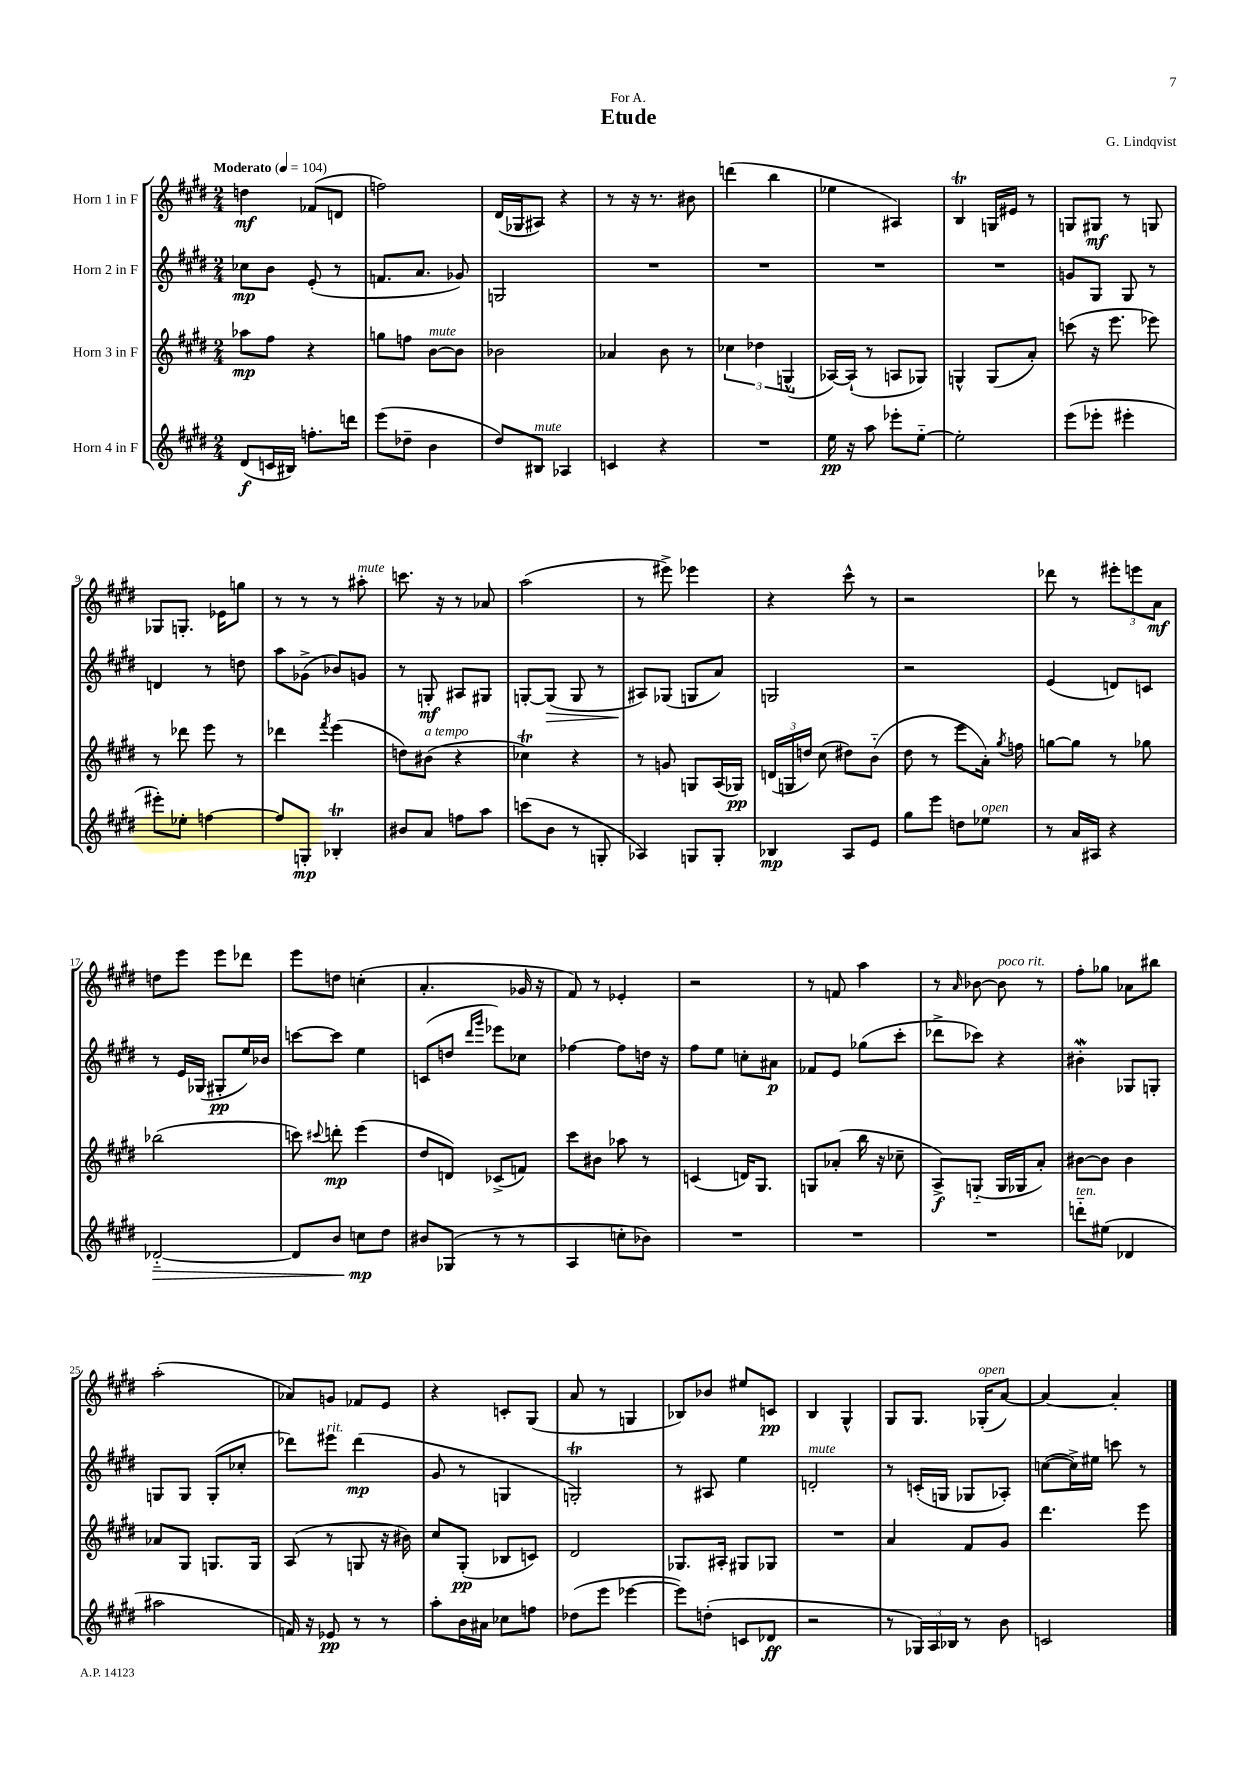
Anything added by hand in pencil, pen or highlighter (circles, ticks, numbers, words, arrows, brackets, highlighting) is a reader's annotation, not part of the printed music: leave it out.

**kern	**dynam	**kern	**dynam	**kern	**dynam	**kern	**dynam
*part4	*part4	*part3	*part3	*part2	*part2	*part1	*part1
*staff4	*staff4	*staff3	*staff3	*staff2	*staff2	*staff1	*staff1
*I"Horn 4 in F	*	*I"Horn 3 in F	*	*I"Horn 2 in F	*	*I"Horn 1 in F	*
*clefG2	*	*clefG2	*	*clefG2	*	*clefG2	*
*k[f#c#g#d#]	*	*k[f#c#g#d#]	*	*k[f#c#g#d#]	*	*k[f#c#g#d#]	*
*M2/4	*	*M2/4	*	*M2/4	*	*M2/4	*
*MM104	*	*MM104	*	*MM104	*	*MM104	*
=1	=1	=1	=1	=1	=1	=1	=1
!	!	!	!	!	!	!LO:TX:a:B:t=Moderato	!
(8d#/L	f	8aa-X\L	mp	8cc-X\L	mp	4ddn\	mf
16cn/L	.	8ff#\J	.	8b\J	.	.	.
16B#X/JJ)	.	.	.	.	.	.	.
8.ffn'\L	.	4r	.	(8e'/	.	(8f-X/L	.
.	.	.	.	8r	.	8dn/J	.
16dddn\Jk	.	.	.	.	.	.	.
=2	=2	=2	=2	=2	=2	=2	=2
(8eee\L	.	8ggn\L	.	8.fn/L	.	2ffn\)	.
8dd-X~\J	.	8ffn\J	.	.	.	.	.
.	.	.	.	8.a/J	.	.	.
!	!	!LO:TX:a:i:t=mute	!	!	!	!	!
4b\	.	[8b\L	.	.	.	.	.
.	.	8b\J]	.	8g-X/)	.	.	.
=3	=3	=3	=3	=3	=3	=3	=3
8dd#/L)	.	2b-X\	.	2Gn/	.	(16d#/LL	.
.	.	.	.	.	.	16G-X/J	.
!LO:TX:a:i:t=mute	!	!	!	!	!	!	!
8B#X/J	.	.	.	.	.	8A#X/J)	.
4A-X/	.	.	.	.	.	4r	.
=4	=4	=4	=4	=4	=4	=4	=4
4cn/	.	4a-X/	.	2r	.	8r	.
.	.	.	.	.	.	16r	.
.	.	.	.	.	.	8.r	.
4r	.	8b\	.	.	.	.	.
.	.	8r	.	.	.	8b#X\	.
=5	=5	=5	=5	=5	=5	=5	=5
2r	.	6cc-X\	.	2r	.	(4dddn\	.
.	.	6dd-X\	.	.	.	.	.
.	.	.	.	.	.	4bb\	.
.	.	(6Gn^^/	.	.	.	.	.
=6	=6	=6	=6	=6	=6	=6	=6
16ee\	pp	[16A-X/LL)	.	2r	.	4ee-X\	.
16r	.	(16A-`/JJ]	.	.	.	.	.
8aa\	.	8r	.	.	.	.	.
8eee-X'\L	.	8An/L	.	.	.	4A#X/)	.
[8ee\J	.	8G-X/J)	.	.	.	.	.
=7	=7	=7	=7	=7	=7	=7	=7
2ee'\]	.	4Gn^^/	.	2r	.	4BT/	.
.	.	(8G/L	.	.	.	16Gn/LL	.
.	.	.	.	.	.	16e#X/JJ	.
.	.	8a'/J)	.	.	.	8r	.
=8	=8	=8	=8	=8	=8	=8	=8
(8eee\L	.	(8cccn\	.	8gn/L	.	8Gn/L	.
8eee-X'\J	.	16r	.	8G#/J	.	8G#X/J	mf
.	.	8.eee\	.	.	.	.	.
4eee#X'\	.	.	.	8G#/	.	8r	.
.	.	8eee-X\)	.	8r	.	8Gn/	.
!!LO:LB:g=z
=9	=9	=9	=9	=9	=9	=9	=9
8eee#X'\L)	.	8r	.	4dn/	.	8G-X/L	.
8ee-X'\J	.	8ddd-X\	.	.	.	8.Gn'/J	.
[4ffn\	.	8eee\	.	8r	.	.	.
.	.	.	.	.	.	16e-X\KL	.
.	.	8r	.	8ddn\	.	8ggn\J	.
=10	=10	=10	=10	=10	=10	=10	=10
8ff/L]	.	4ddd-X\	.	8aa\L	.	8r	.
8Gn'/J	mp	.	.	(8g-X^\J	.	8r	.
.	.	8qfff#/	.	.	.	.	.
4B-XT'/	.	(4eee\	.	8b-X/L)	.	8r	.
!	!	!	!	!	!	!LO:TX:a:i:t=mute	!
.	.	.	.	8gn/J	.	8aa#X'\	.
=11	=11	=11	=11	=11	=11	=11	=11
8b#X/L	.	8ddn\L)	.	8r	.	8.cccn\	.
!	!	!LO:TX:a:i:t=a tempo	!	!	!	!	!
8a/J	.	(8b#X\J	.	8Gn'/	mf	.	.
.	.	.	.	.	.	16r	.
8ffn\L	.	4r	.	8A#X/L	.	8r	.
8aa\J	.	.	.	8G#X/J	.	8a-X/	.
=12	=12	=12	=12	=12	=12	=12	=12
(8cccn\L	.	4cc-XT\)	.	[8Gn'/L	.	(2aa\	.
!	!	!	!	!	!LO:HP:b	!	!
8b\J	.	.	.	(8G/J]	>	.	.
8r	.	4r	.	8G/	.	.	.
8Gn'/	.	.	.	8r	.	.	.
=13	=13	=13	=13	=13	=13	=13	=13
4A-X/)	.	8r	.	8A#X/L)	.	8r	.
.	.	8gn/	.	(8G-X/J	]	8eee#X^\)	.
8Gn/L	.	8Gn/L	.	8Gn/L	.	4eee-X\	.
8G'/J	.	(16A/L	.	8a/J)	.	.	.
.	.	16G-X/JJ)	pp	.	.	.	.
=14	=14	=14	=14	=14	=14	=14	=14
4B-X/	mp	(24dn/LL	.	2Gn/	.	4r	.
.	.	24Gn/	.	.	.	.	.
.	.	24ddn/JJ)	.	.	.	.	.
.	.	(8cc#\	.	.	.	.	.
8A/L	.	8dd#X\L)	.	.	.	8ccc#^^\	.
8e/J	.	(8b\J	.	.	.	8r	.
=15	=15	=15	=15	=15	=15	=15	=15
8gg#\L	.	8dd#\	.	2r	.	2r	.
8eee\J	.	8r	.	.	.	.	.
8ddn\L	.	8eee\L	.	.	.	.	.
!LO:TX:a:i:t=open	!	!	!	!	!	!	!
8ee-X\J	.	16a'\Jk)	.	.	.	.	.
.	.	8qgg#/	.	.	.	.	.
.	.	16ffn\	.	.	.	.	.
=16	=16	=16	=16	=16	=16	=16	=16
8r	.	[8ggn\L	.	(4e/	.	8ddd-X\	.
16a/LL	.	8gg\J]	.	.	.	8r	.
16A#X/JJ	.	.	.	.	.	.	.
4r	.	8r	.	8dn/L)	.	12eee#X'\L	.
.	.	.	.	.	.	12eeen\	.
.	.	8gg-X\	.	8cn/J	.	.	.
.	.	.	.	.	.	12a\J	mf
!!LO:LB:g=z
=17	=17	=17	=17	=17	=17	=17	=17
!	!LO:HP:b	!	!	!	!	!	!
[2d-X/	>	(2bb-X\	.	8r	.	8ddn\L	.
.	.	.	.	16e/LL	.	8eee\J	.
.	.	.	.	(16G-X/JJ	.	.	.
.	.	.	.	8G#X'/L	pp	8eee\L	.
.	.	.	.	16ee/L)	.	8ddd-X\J	.
.	.	.	.	16b-X/JJ	.	.	.
=18	=18	=18	=18	=18	=18	=18	=18
8d-/L]	.	8cccn\)	.	[8cccn\L	.	8eee\L	.
.	.	8qqccc#X/	.	.	.	.	.
8b/J	.	8dddn'\	mp	8ccc\J]	.	8ddn\J	.
8ccn\L	mp	(4eee\	.	4ee\	.	(4ccn'\	.
8dd#\J	]	.	.	.	.	.	.
=19	=19	=19	=19	=19	=19	=19	=19
8b#X/L	.	8dd#/L	.	(8cn/L	.	4.a'/	.
(8G-X/J	.	8dn/J)	.	8ddn/J	.	.	.
.	.	.	.	16qqddd#/LL	.	.	.
.	.	.	.	16qqggg#/JJ	.	.	.
8r	.	(8c-X^/L	.	8eee-X\L)	.	.	.
8r	.	8fn/J)	.	8cc-X\J	.	16g-X/	.
.	.	.	.	.	.	16r	.
=20	=20	=20	=20	=20	=20	=20	=20
4A/	.	8ccc#\L	.	[4ff-X\	.	8f#/)	.
.	.	8b#X\J	.	.	.	8r	.
8ccn'\L	.	8aa-X\	.	8ff-\L]	.	4e-X'/	.
8b-X\J)	.	8r	.	16ddn\Jk	.	.	.
.	.	.	.	16r	.	.	.
=21	=21	=21	=21	=21	=21	=21	=21
2r	.	(4cn/	.	8ff#\L	.	2r	.
.	.	.	.	8ee\J	.	.	.
.	.	16dn/KL)	.	8ccn'\L	.	.	.
.	.	8.G#/J	.	.	.	.	.
.	.	.	.	8a#X\J	p	.	.
=22	=22	=22	=22	=22	=22	=22	=22
2r	.	8Gn/L	.	8f-X/L	.	8r	.
.	.	(8a-X'/J	.	8e/J	.	8fn/	.
.	.	16bb\	.	(8gg-X\L	.	4aa\	.
.	.	16r	.	.	.	.	.
.	.	8cc-X~\	.	8ccc#'\J	.	.	.
=23	=23	=23	=23	=23	=23	=23	=23
2r	.	8A^/L)	f	8ddd-X^\L	.	8r	.
.	.	.	.	.	.	16qqa/	.
.	.	(8Gn/J	.	8ccc-X\J)	.	[8b-X\	.
!	!	!	!	!	!	!LO:TX:a:i:t=poco rit.	!
.	.	16G/LL	.	4r	.	8b-\]	.
.	.	16G-X/J	.	.	.	.	.
.	.	8a'/J)	.	.	.	8r	.
=24	=24	=24	=24	=24	=24	=24	=24
!LO:TX:a:i:t=ten.	!	!	!	!	!	!	!
8dddn\L	.	[8b#X\L	.	4b#XW'\	.	8ff#'\L	.
(8ee#X\J	.	8b#\J]	.	.	.	8gg-X\J	.
4d-X/	.	4b#\	.	8G-X/L	.	8a-X\L	.
.	.	.	.	8Gn'/J	.	8bb#X\J	.
!!LO:LB:g=z
=25	=25	=25	=25	=25	=25	=25	=25
2aa#X\	.	8a-X/L	.	8Gn/L	.	(2aa'\	.
.	.	8G#/J	.	8G/J	.	.	.
.	.	8.Gn/L	.	(8G'/L	.	.	.
.	.	.	.	8cc-X'/J	.	.	.
.	.	16G/Jk	.	.	.	.	.
=26	=26	=26	=26	=26	=26	=26	=26
16fn/)	.	(8A/	.	8ddd-X\L)	.	8a-X/L)	.
16r	.	.	.	.	.	.	.
!	!	!	!	!LO:TX:a:i:t=rit.	!	!	!
8e-X/	pp	8r	.	8eee#X\J	.	8gn/J	.
8r	.	8Gn/	.	(4ddd-\	mp	8f-X/L	.
8r	.	16r	.	.	.	8e/J	.
.	.	16b#X\)	.	.	.	.	.
=27	=27	=27	=27	=27	=27	=27	=27
8aa'\L	.	8cc#/L	.	8g#/	.	4r	.
16b\L	.	(8G#'/J	pp	8r	.	.	.
16a#X\JJ	.	.	.	.	.	.	.
8cc-X\L	.	8B-X/L	.	4Gn/	.	8cn'/L	.
8ffn\J	.	8cn/J)	.	.	.	(8G#/J	.
=28	=28	=28	=28	=28	=28	=28	=28
(8dd-X\L	.	2d#/	.	2GnT'/)	.	8a/	.
8eee\J	.	.	.	.	.	8r	.
[4eee-X\	.	.	.	.	.	4Gn/	.
=29	=29	=29	=29	=29	=29	=29	=29
8eee-\L])	.	8.G-X/L	.	8r	.	8B-X/L)	.
(8ddn'\J	.	.	.	8A#X/	.	8b-X/J	.
.	.	16A#X'/Jk	.	.	.	.	.
8cn/L	.	8G#X/L	.	4ee\	.	8ee#X/L	.
8d-X/J	ff	8G-X/J	.	.	.	8cn/J	pp
=30	=30	=30	=30	=30	=30	=30	=30
!	!	!	!	!LO:TX:a:i:t=mute	!	!	!
2r	.	2r	.	2dn'/	.	4B/	.
.	.	.	.	.	.	4G#^^/	.
=31	=31	=31	=31	=31	=31	=31	=31
8r	.	4a/	.	8r	.	8G#/L	.
24G-X/LL)	.	.	.	(16cn'/LL	.	8.G#/J	.
24A/	.	.	.	.	.	.	.
.	.	.	.	16Gn/JJ	.	.	.
24B-X/JJ	.	.	.	.	.	.	.
8r	.	8f#/L	.	8G-X/L	.	.	.
!	!	!	!	!	!	!LO:TX:a:i:t=open	!
.	.	.	.	.	.	(16G-X'/KL	.
8b\	.	8g#/J	.	8A-X'/J)	.	[8a/J)	.
=32	=32	=32	=32	=32	=32	=32	=32
2cn/	.	4.ddd#\	.	([8ccn\L	.	4a/_	.
.	.	.	.	16cc^\L])	.	.	.
.	.	.	.	16ee#X\JJ	.	.	.
.	.	.	.	8cccn\	.	4a'/]	.
.	.	8eee\	.	8r	.	.	.
==	==	==	==	==	==	==	==
*-	*-	*-	*-	*-	*-	*-	*-
